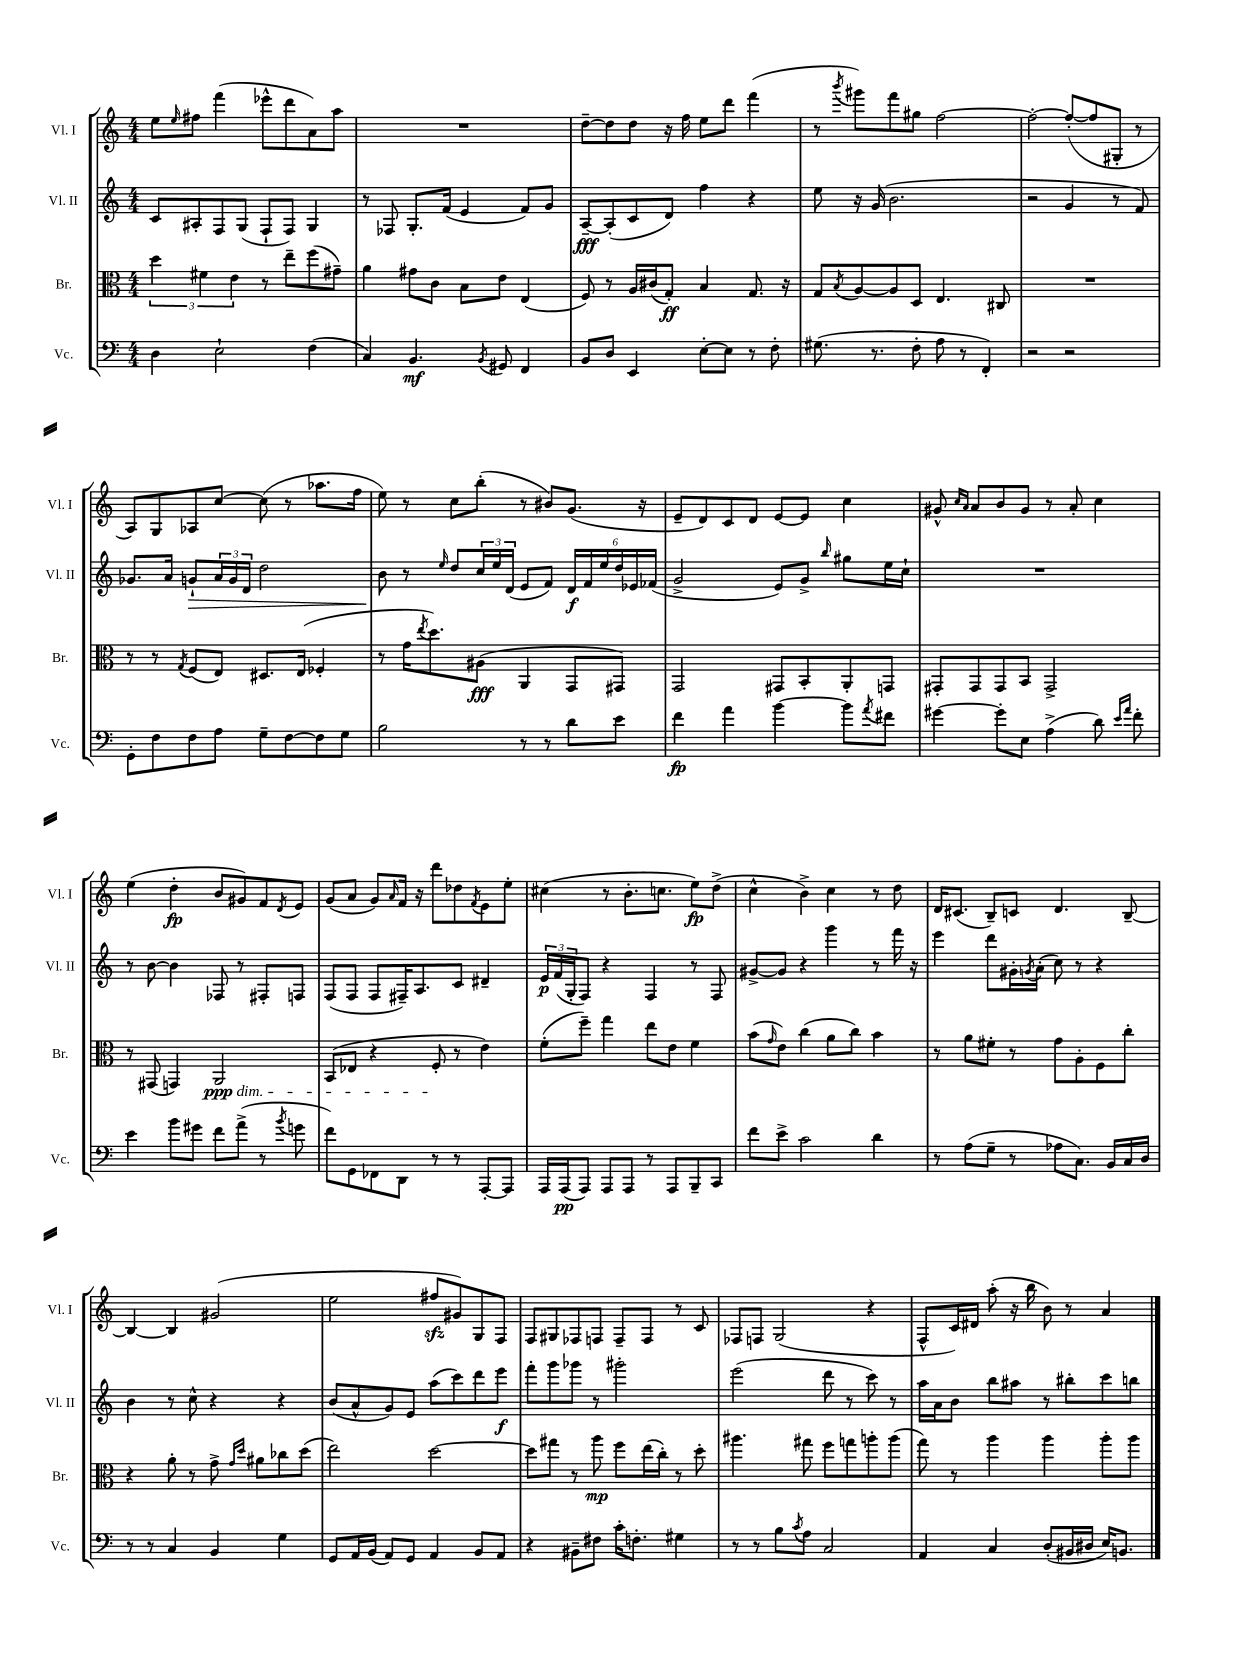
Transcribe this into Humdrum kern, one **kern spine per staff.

**kern	**kern	**kern	**kern
*staff4	*staff3	*staff2	*staff1
*clefF4	*clefC3	*clefG2	*clefG2
*k[]	*k[]	*k[]	*k[]
*M4/4	*M4/4	*M4/4	*M4/4
4D	6dd	8c	8ee
.	.	.	16qqee
.	.	8A#'	8ff#
.	6f#	.	.
2E`	.	8F	(4fff
.	6e	.	.
.	.	(8G	.
.	8r	8F`	8eee-^^
.	8ee~	8F)	8ddd
(4F	(8ff	4G	8a)
.	8g#~)	.	8aa
=	=	=	=
4C)	4a	8r	1r
.	.	8F-	.
4.BB	8g#	8.G'	.
.	8c	.	.
.	.	(16f	.
.	8B	4e	.
8qBB	.	.	.
8GG#	8e	.	.
4FF	(4E	8f)	.
.	.	8g	.
=	=	=	=
8BB	8F)	[8A~	[8dd~
8D	8r	(8A']	8dd]
4EE	16A	8c	8dd
.	(16c#	.	.
.	8G')	8d)	16r
.	.	.	16ff
[8E'	4B	4ff	8ee
8E]	.	.	8ddd
8r	8.G	4r	(4fff
8F'	.	.	.
.	16r	.	.
=	=	=	=
(8.G#	8G	8ee	8r
.	8qB	.	8qbbb
.	[8A	16r	8ggg#)
8.r	.	(16g	.
.	8A]	2.b	8fff
8F'	8D	.	8gg#
8A	4.E	.	[2ff
8r	.	.	.
4FF')	.	.	.
.	8C#	.	.
=	=	=	=
2r	1r	2r	2ff'_
2r	.	4g	(8ff'_
.	.	.	8ff]
.	.	8r	8G#'
.	.	8f)	8r
=	=	=	=
8GG'	8r	8.g-	8A)
8F	8r	.	8G
.	.	16a	.
.	8qG	.	.
8F	(8F	8g`	8A-
8A	8E)	24a	[8cc
.	.	24g	.
.	.	24d	.
8G~	8.D#	2dd	(8cc]
[8F	.	.	8r
.	(16E	.	.
8F]	4F-'	.	8.aa-
8G	.	.	.
.	.	.	16ff
=	=	=	=
2B	8r	8b	8ee)
.	16g	8r	8r
.	8qee	.	.
.	8.dd)	.	.
.	.	16qqee	.
.	.	8dd	8cc
.	(8A#	24cc	(8bb'
.	.	24ee	.
.	.	(24d	.
8r	4AA	8e	8r
8r	.	8f)	8b#)
8d	8GG	24d	(8.g
.	.	24f	.
.	.	24ee	.
8e	8GG#)	24dd	.
.	.	24e-	.
.	.	.	16r
.	.	(24f-	.
=	=	=	=
4f	2GG	2g^	8e~
.	.	.	8d)
4a	.	.	8c
.	.	.	8d
[4b	8GG#	8e)	[8e
.	8BB'	8g^	8e]
.	.	16qqbb	.
8b]	8AA'	8gg#	4cc
8qa	.	.	.
8f#	8GG	16ee	.
.	.	16cc`	.
=	=	=	=
[4g#	8GG#'	1r	8g#^^
.	.	.	16qqcc
.	.	.	16qqa
.	8GG#	.	8a
8g#']	8GG#	.	8b
8E	8BB	.	8g#
(4A^	2GG#^	.	8r
.	.	.	8a'
8d)	.	.	4cc
16qqe	.	.	.
16qqa	.	.	.
8f'	.	.	.
=	=	=	=
4e	8r	8r	(4ee
.	(8GG#	[8b	.
8b	4GG)	4b]	4dd'
8g#	.	.	.
8f	2AA	8F-	8b
(8a^	.	8r	8g#)
8r	.	8F#'	8f
8qb	.	.	8qd
8g	.	8F	8e
=	=	=	=
8f)	(8BB	(8F	(8g
8GG	8E-	8F	8a
8FF-	4r	8F	8g)
.	.	.	16qqa
8DD	.	16F#~)	16f
.	.	8.A	16r
8r	8F'	.	8ddd
8r	8r	8c	8dd-
.	.	.	8qf
[8AAA'	4e)	4d#~	8e
8AAA]	.	.	8ee'
=	=	=	=
16AAA	(8f'	24e	(4cc#
.	.	(24f	.
(16AAA	.	.	.
.	.	24G'	.
8AAA)	8ff~)	8F)	.
8AAA	4gg	4r	8r
8AAA	.	.	8.b'
8r	8ee	4F	.
.	.	.	8.cc
8AAA	8e	.	.
8BBB~	4f	8r	8ee)
8CC	.	8F	(8dd^
=	=	=	=
8f	(8b	[8g#^	4cc^^
.	16qqg	.	.
8e^	8e)	8g#]	.
2c	(4cc	4r	4b^)
.	8a	4ggg	4cc
.	8cc)	.	.
4d	4b	8r	8r
.	.	16fff	8dd
.	.	16r	.
=	=	=	=
8r	8r	4eee	16d
.	.	.	(8.c#
(8A	8a	.	.
8G~	8f#'	8ddd	8B~)
8r	8r	16g#'	8c
.	.	8qg	.
.	.	(16a'	.
8A-	8g	8cc)	4.d
8.C)	8A'	8r	.
.	8F	4r	.
16BB	.	.	.
16C	8cc'	.	[8B~
16D	.	.	.
=	=	=	=
8r	4r	4b	4B_
8r	.	.	.
4C	8a'	8r	4B]
.	8r	8cc^^	.
4BB	8g^	4r	(2g#
.	16qqg	.	.
.	16qqdd	.	.
.	8a#	.	.
4G	8cc-	4r	.
.	(8dd	.	.
=	=	=	=
8GG	2ee)	(8b	2ee
16AA	.	8a^^	.
(16BB	.	.	.
8AA)	.	8g)	.
8GG	.	8e	.
4AA	[2dd	(8aa	8ff#
.	.	8ccc)	8g#)
8BB	.	8ddd	8G
8AA	.	8eee	8F
=	=	=	=
4r	8dd]	8fff'	8F
.	8gg#	8ggg	8G#
8BB#~	8r	8ggg-	8F-
8F#	8aa	8r	8F
16c'	8ff	2ggg#'	8F~
8.F'	.	.	.
.	(16ee	.	8F
.	16cc')	.	.
4G#	8r	.	8r
.	8dd'	.	8c
=	=	=	=
8r	4.aa#	(2eee	8F-
8r	.	.	8F
8B	.	.	(2G
8qc	.	.	.
8A	8gg#	.	.
2C	8ff	8ddd	.
.	8gg	8r	.
.	8aa'	8ccc)	4r
.	(8aa	8r	.
=	=	=	=
4AA	8gg)	16aa	8F^^
.	.	16a	.
.	8r	8b	16c)
.	.	.	16d#
4C	4aa	8bb	(8aa'
.	.	8aa#	16r
.	.	.	16bb
(8D'	4aa	8r	8b)
16BB#	.	8bb#'	8r
16D#	.	.	.
16E)	8aa'	8ccc	4a
8.BB	.	.	.
.	8aa	8bb	.
==	==	==	==
*-	*-	*-	*-
